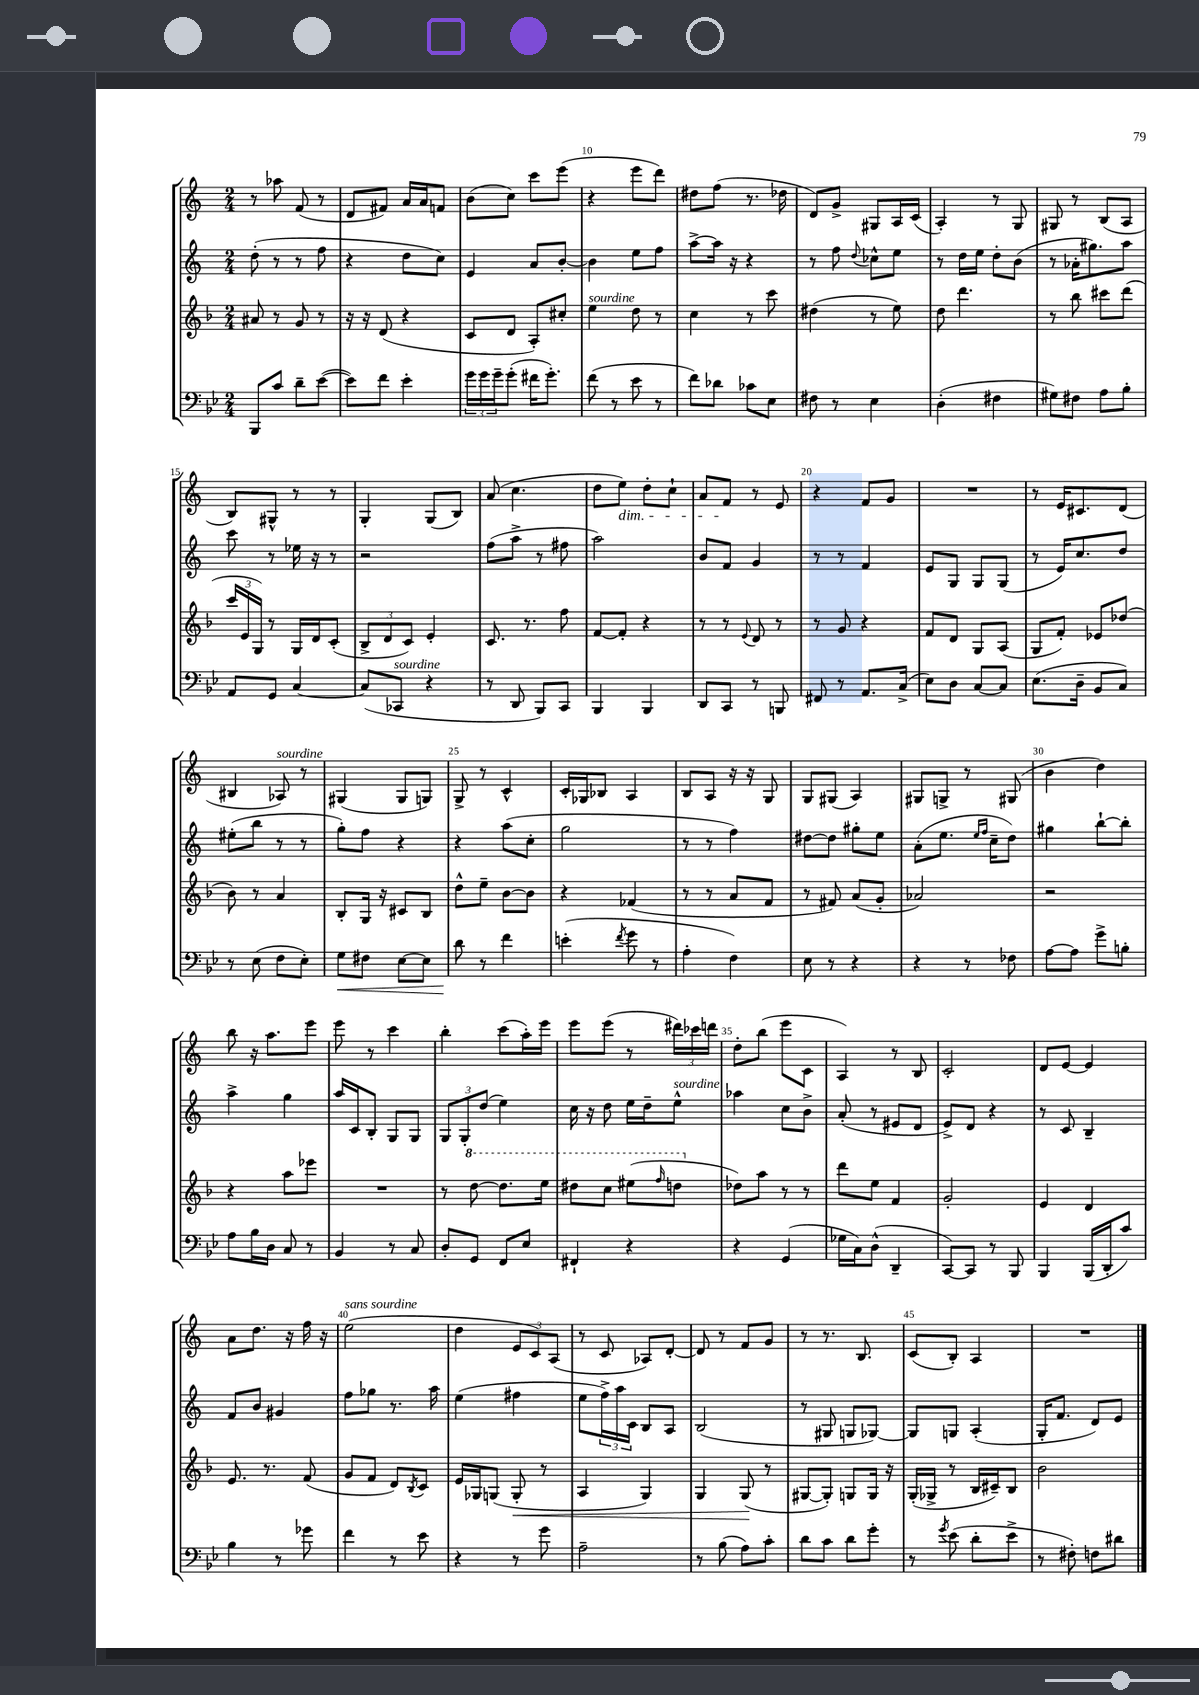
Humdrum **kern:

**kern	**kern	**kern	**kern
*staff4	*staff3	*staff2	*staff1
*clefF4	*clefG2	*clefG2	*clefG2
*k[b-e-]	*k[b-]	*k[]	*k[]
*M2/4	*M2/4	*M2/4	*M2/4
8BBB-/L	8a#/	(8dd'\	8r
8c/J	8r	8r	8aa-\
8d~\L	8g/	8r	(8f/
([8e-\J	8r	8ff\	8r
=	=	=	=
8e-\]L)	16r	4r	8d/L
.	16r	.	.
8f\J	(8d/	.	8f#/J)
4e-'\	4r	8dd\L	16a/LL
.	.	.	16a/J
.	.	8cc\J)	8f/J
=	=	=	=
24g\LL	8c/L	4e/	(8b\L
24g\	.	.	.
24g~\J	.	.	.
(8g'\J	8d/J	.	8cc\J)
16f#\LK	8A'/L)	8a/L	8ccc\L
8.g'\J)	.	.	.
.	8cc#'/J	[8b'/J	(8eee\J
=	=	=	=
(8f\	4ee\	4b\]	4r
8r	.	.	.
8e-\	8dd\	8ee\L	8eee\L
8r	8r	8ff\J	8ddd\J)
=	=	=	=
8f\L)	4cc\	[8aa^\L	8dd#\L
8d-\J	.	16aa\]Jk	(8ff\J
.	.	16r	.
8c-\L	8r	4r	8.r
8E-\J	8ccc\	.	.
.	.	.	16dd-\
=	=	=	=
8F#\	(4dd#\	8r	8d/L)
8r	.	8ff\	8g^/J
.	.	8qqdd/	.
4E-\	8r	8cc-^^\L	8G#/L
.	8ee\)	8ee\J	16A/L
.	.	.	(16c/JJ
=	=	=	=
(4D'\	8dd\	8r	4A'/)
.	4.ddd\	16dd\LL	.
.	.	16ee\JJ	.
4F#\	.	8dd'\L	8r
.	.	(8b\J	8G/
=	=	=	=
8G#\L)	8r	8r	8G#/
8F#\J	8bb-\	16a-'\LK	8r
.	.	8.gg#\)	.
8A\L	8ccc#\L	.	(8B/L
8B-'\J	(8ddd\J	8aa\J	8A/J
=	=	=	=
8AA/L	24ccc/LL	8ccc\	8B/L)
.	24e/	.	.
.	24G/JJ)	.	.
8GG/J	8r	8r	8G#^^/J
[4C/	16G/LL	16ee-\	8r
.	16d/J	16r	.
.	(8c'/J	8r	8r
=	=	=	=
(8C/]L	12B-^/L	2r	4G'/
.	12d/	.	.
8CC-/J	.	.	.
.	12c/J)	.	.
4r	4e'/	.	(8G/L
.	.	.	8B/J)
=	=	=	=
8r	8.c/	(8ff\L	(8a/
8DD/	.	8aa^\J	4.cc\
.	8.r	.	.
8BBB-/L)	.	8r	.
8CC/J	8ff\	8ff#\	.
=	=	=	=
4BBB-/	[8f/L	2aa\)	8dd\L
.	8f'/]J	.	8ee\J)
4BBB-/	4r	.	8dd'\L
.	.	.	8cc`\J
=	=	=	=
8DD/L	8r	8b/L	8a/L
8CC/J	8r	8f/J	8f/J
.	8qqe/	.	.
8r	8d/	4g/	8r
8BBB/	8r	.	8e/
=	=	=	=
8FF#/	8r	8r	4r
8r	8g/	8r	.
8.AA/L	4r	4f/	8f/L
.	.	.	8g/J
(16C^/Jk	.	.	.
=	=	=	=
8E-\L)	8f/L	8e/L	2r
8D\J	8d/J	8G/J	.
[8C/L	8G/L	8G/L	.
8C/]J	(8A/J	(8G/J	.
=	=	=	=
(8.E-\L	8G/L	8r	8r
.	8f'/J)	16e/LK)	16e/LK
16D~\Jk	.	8.cc/	8.c#/
8BB-/L	8e-/L	.	.
8C/J)	(8dd-/J	8dd/J	(8d/J
=	=	=	=
8r	8b-\)	(8ee#'\L	4B#/
(8E-\	8r	8bb\J	.
8F\L	4a/	8r	8A-/)
8E-'\J)	.	8r	8r
=	=	=	=
8G\L	8B-'/L	8gg'\L)	(4G#/
8F#\J	16G/Jk	8ff\J	.
.	16r	.	.
[8E-\L	8c#/L	4r	8G#/L
8E-\]J	8B-/J	.	8G/J)
=	=	=	=
8d\	8dd^^\L	4r	8G^/
8r	8ee~\J	.	8r
4f\	[8b-\L	(8aa\L	4c^^/
.	8b-\]J	8cc'\J	.
=	=	=	=
(4e'\	4r	2gg\	16c'/LL
.	.	.	16G-/J
.	.	.	8B-/J
8qf/	.	.	.
8g\	(4f-/	.	4A/
8r	.	.	.
=	=	=	=
4A'\	8r	8r	8B/L
.	8r	8r	8A/J
4F\)	8a/L	4ff\)	16r
.	.	.	16r
.	8f/J	.	8G/
=	=	=	=
8E-\	8r	[8dd#\L	8G/L
8r	8f#/)	8dd#\]J	(8G#/J
4r	(8a/L	8gg#'\L	4A/)
.	8g'/J	8ee\J	.
=	=	=	=
4r	2a-/)	(8a'\L	8G#/L
.	.	8.ee\J	8G^/J
8r	.	.	8r
.	.	16qqee/LL	.
.	.	16qqff/JJ	.
.	.	16cc~\LK	.
8F-\	.	8dd\J)	(8G#/
=	=	=	=
[8A\L	2r	4gg#\	4b\
8A\]J	.	.	.
8g^\L	.	[8bb`\L	4dd\)
8B'\J	.	8bb'\]J	.
=	=	=	=
8A\L	4r	4aa^\	8bb\
16B-\L	.	.	16r
16D\JJ	.	.	8.aa\L
8C/	8aa\L	4gg\	.
8r	8eee-\J	.	8eee\J
=	=	=	=
4BB-/	2r	16aa/LL	8eee\
.	.	16c/J	.
.	.	8B'/J	8r
8r	.	8G/L	4ccc\
8C/	.	8G/J	.
=	=	=	=
8D'/L	8r	12G/L	4bb'\
.	.	12G'/	.
8GG/J	[8ddd\	.	.
.	.	(12dd/J	.
8FF/L	8.ddd\]L	4ee\)	(8ccc\L
8E-/J	.	.	16aa'\L)
.	16eee\Jk	.	16eee\JJ
=	=	=	=
4FF#`/	8ddd#\L	16cc\	8eee\L
.	.	16r	.
.	8ccc\J	8dd\	(8eee\J
4r	(8eee#\L	16ee\LL	8r
.	.	16dd~\J	.
.	16qqfff/	.	.
.	8ddd\J	8ee^^\J	24ddd#\LL)
.	.	.	24ccc-\
.	.	.	24ddd\JJ
=	=	=	=
4r	8dd-\L)	4aa-\	8dd'\L
.	8aa\J	.	(8bb\J
(4GG/	8r	8cc\L	8eee\L
.	8r	8b^\J	8c\J
=	=	=	=
16G-\LL	8ddd\L	(8a'/	4A/)
16C\J)	.	.	.
(8D^^\J	8ee\J	8r	.
4DD~/	4f/	8e#/L	8r
.	.	8d/J	8B/
=	=	=	=
[8CC/L)	2g'/	8e^/L)	2c'/
8CC/]J	.	8d/J	.
8r	.	4r	.
8BBB-/	.	.	.
=	=	=	=
4BBB-/	4e/	8r	8d/L
.	.	8c/	[8e/J
(16BBB-/LL	4d/	4B~/	4e/]
16DD'/J	.	.	.
8c/J)	.	.	.
=	=	=	=
4B-\	8.e/	8f/L	8a\L
.	.	8b/J	8.dd\J
.	8.r	.	.
8r	.	4g#/	.
.	.	.	16r
8g-\	(8f/	.	16ff\
.	.	.	16r
=	=	=	=
4f\	8g/L	8ff\L	(2ee\
.	8f/J	8gg-\J	.
8r	8d/L)	8.r	.
.	8qB-/	.	.
8e-\	8c/J	.	.
.	.	16aa\	.
=	=	=	=
4r	16e/LL	(4ee\	4dd\
.	16G-/J	.	.
.	(8G/J	.	.
8r	8G'/	4ff#\	12e/L
.	.	.	12c/)
8g\	8r	.	.
.	.	.	(12A/J
=	=	=	=
2A~\	4A/	8ee\L	8r
.	.	24ff^\L)	8c/
.	.	24aa\	.
.	.	24c\JJ	.
.	4G/)	8B/L	8A-/L)
.	.	8A/J	[8d'/J
=	=	=	=
8r	4G/	(2B/	8d/]
(8B-\	.	.	8r
8A\L)	(8G/	.	8f/L
8c'\J	8r	.	8g/J
=	=	=	=
8d\L	[8G#/L	8r	8r
8c\J	8G#'/]J)	8G#/	8.r
8d\L	8G/L	8G/L	.
.	.	.	8.B/
8g'\J	16G/Jk	[8G-/J)	.
.	16r	.	.
=	=	=	=
8r	(16G'/LL	8G-/]L	(8c/L
.	16G-^/JJ	.	.
8qg/	.	.	.
(8e-\	8r	8G/J	8B'/J)
8d'\L	16B-/LL	(4A'/	4A/
.	16c#~/J)	.	.
8e-^\J	8B-/J	.	.
=	=	=	=
8r	2b-\	16G'/LK	2r
.	.	8.f/J	.
8F#'\)	.	.	.
8F\L	.	8d/L)	.
8d#\J	.	8e/J	.
==	==	==	==
*-	*-	*-	*-
